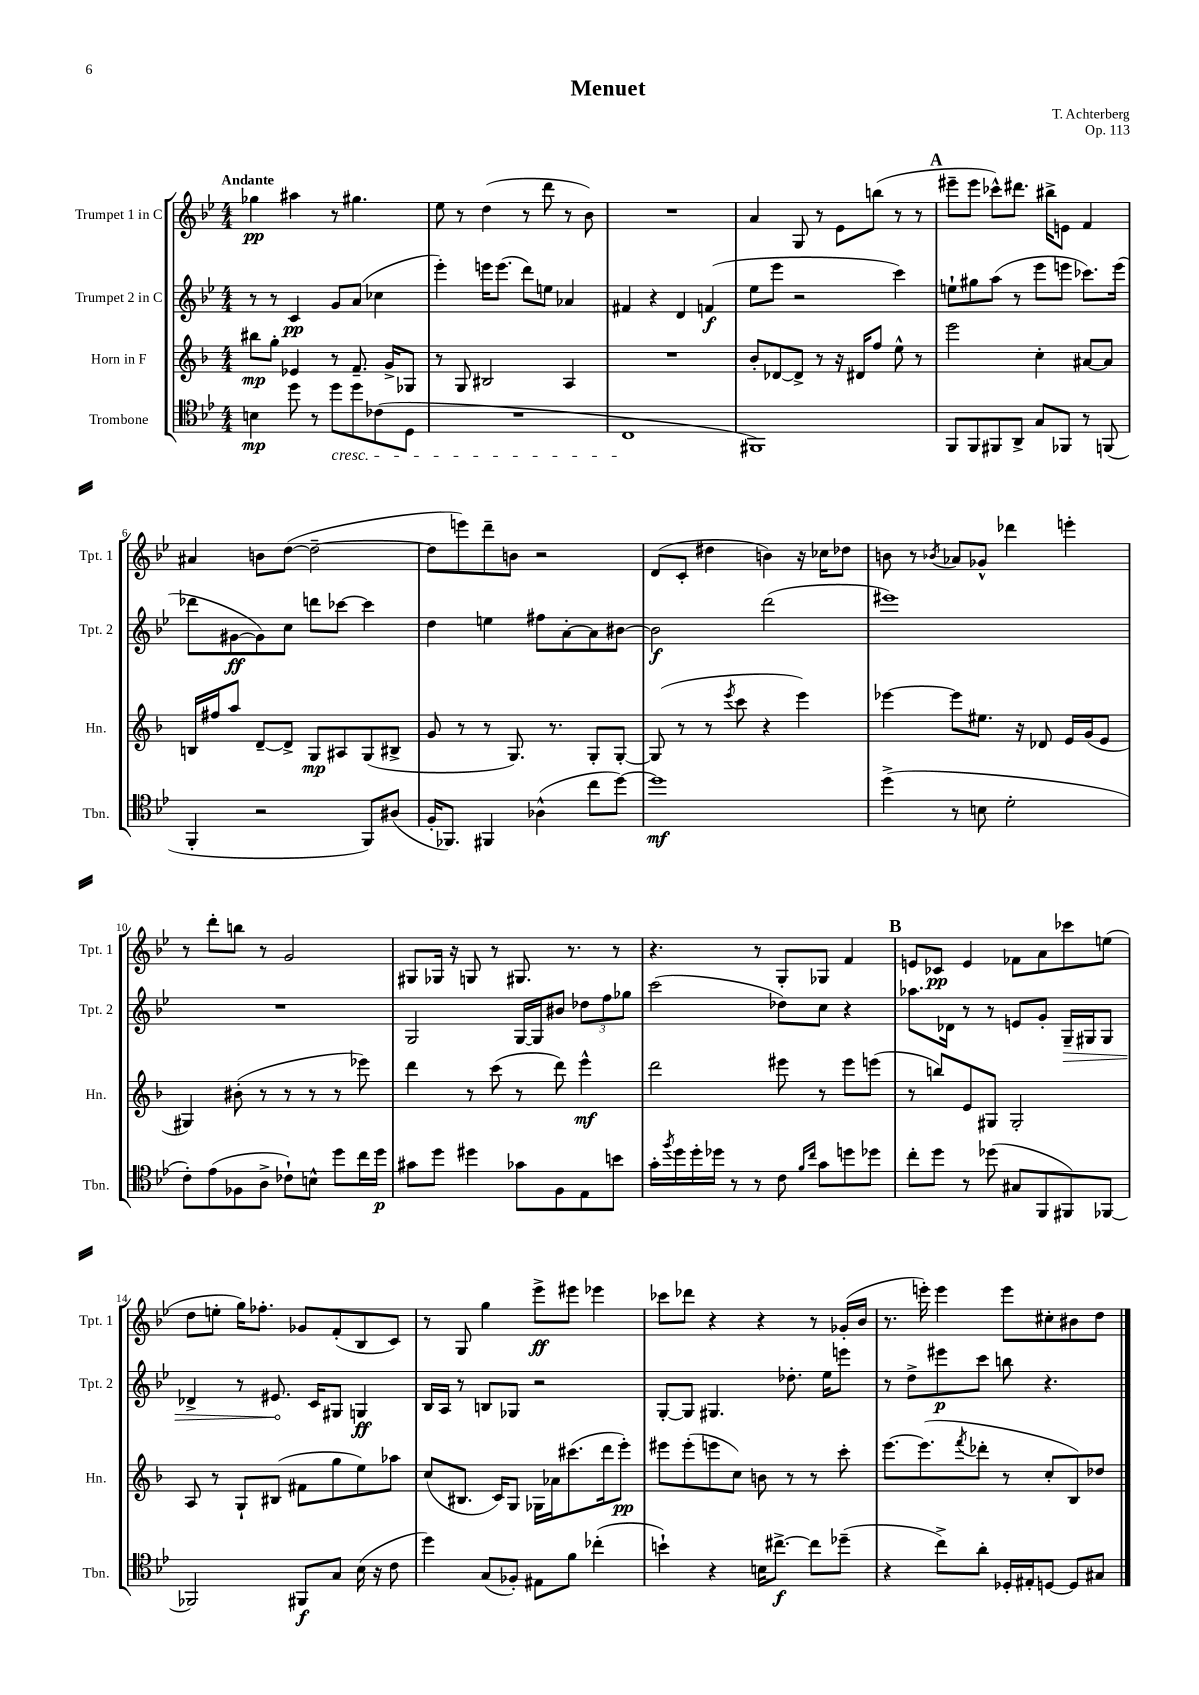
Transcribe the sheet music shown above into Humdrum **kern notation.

**kern	**dynam	**kern	**dynam	**kern	**dynam	**kern	**dynam
*part4	*part4	*part3	*part3	*part2	*part2	*part1	*part1
*staff4	*staff4	*staff3	*staff3	*staff2	*staff2	*staff1	*staff1
*I"Trombone	*	*I"Horn in F	*	*I"Trumpet 2 in C	*	*I"Trumpet 1 in C	*
*I'Tbn.	*	*I'Hn.	*	*I'Tpt. 2	*	*I'Tpt. 1	*
*clefC4	*	*clefG2	*	*clefG2	*	*clefG2	*
*k[b-e-]	*	*k[b-]	*	*k[b-e-]	*	*k[b-e-]	*
*M4/4	*	*M4/4	*	*M4/4	*	*M4/4	*
=1	=1	=1	=1	=1	=1	=1	=1
!	!	!	!	!	!	!LO:TX:a:B:t=Andante	!
4Bn\	mp	8bb#X\L	mp	8r	.	4gg-X\	pp
.	.	8gg'\J	.	8r	.	.	.
8dd\	.	4e-X/	.	4c/	pp	4aa#X\	.
8r	.	.	.	.	.	.	.
!LO:TX:b:i:t=cresc.	!	!	!	!	!	!	!
8dd\L	.	8r	.	8g/L	.	8r	.
8dd\	.	8.f~/	.	(8a/J	.	4.gg#X\	.
(8c-X\	.	.	.	4cc-X\	.	.	.
.	.	16g^/KL	.	.	.	.	.
8D\J	.	8G-X/J	.	.	.	.	.
=2	=2	=2	=2	=2	=2	=2	=2
1r	.	8r	.	4eee-'\)	.	8ee-\	.
.	.	8G/	.	.	.	8r	.
.	.	2B#X/	.	16eeen\KL	.	(4dd\	.
.	.	.	.	(8.eee\J	.	.	.
.	.	.	.	8ddd\L)	.	8r	.
.	.	.	.	8een\J	.	8ddd\	.
.	.	4A/	.	4a-X/	.	8r	.
.	.	.	.	.	.	8b-\)	.
=3	=3	=3	=3	=3	=3	=3	=3
1C	.	1r	.	4f#X/	.	1r	.
.	.	.	.	4r	.	.	.
.	.	.	.	4d/	.	.	.
.	.	.	.	(4fn/	f	.	.
=4	=4	=4	=4	=4	=4	=4	=4
1FF#X)	.	8b-'/L	.	8ee-\L	.	4a/	.
.	.	[8d-X/	.	8eee-\J	.	.	.
.	.	8d-^/J]	.	2r	.	8G/	.
.	.	8r	.	.	.	8r	.
.	.	16r	.	.	.	8e-\L	.
.	.	16d#X/KL	.	.	.	.	.
.	.	8ff/J	.	.	.	(8bbn\J	.
.	.	8ee^^\	.	4ccc\)	.	8r	.
.	.	8r	.	.	.	8r	.
!!LO:REH:place=s1:t=A
=5	=5	=5	=5	=5	=5	=5	=5
8FF/L	.	2eee\	.	8een`\L	.	8eee#X~\L	.
8FF/	.	.	.	8gg#X\	.	8eee#\J	.
8FF#X/	.	.	.	(8aa\J	.	8ccc-X^^\L)	.
8AA^/J	.	.	.	8r	.	8.ddd#X\J	.
8G/L	.	4cc'\	.	8eee-\L	.	.	.
.	.	.	.	.	.	16bb#X^\KL	.
8FF-X/J	.	.	.	8eeen\J	.	8en\J	.
8r	.	[8a#X/L	.	8.ccc-X\L)	.	4f/	.
(8FFn/	.	8a#/J]	.	.	.	.	.
.	.	.	.	(16eee\Jk	.	.	.
!!LO:LB:g=z
=6	=6	=6	=6	=6	=6	=6	=6
4FF'/	.	16Bn/LL	.	8ddd-X\L	.	4a#X/	.
.	.	16ff#X/J	.	.	.	.	.
.	.	8aa/J	.	[8g#X\	ff	.	.
2r	.	[8d~/L	.	8g#\])	.	8bn\L	.
.	.	8d^/J]	.	8cc\J	.	([8dd\J	.
.	.	8G/L	mp	8dddn\L	.	2dd~\_	.
.	.	8A#X/	.	[8ccc-X\J	.	.	.
8FF/L)	.	(8G/	.	4ccc-\]	.	.	.
(8A#X/J	.	8B#X^/J	.	.	.	.	.
=7	=7	=7	=7	=7	=7	=7	=7
16F'/KL	.	8g/	.	4dd\	.	8dd\L]	.
8.FF-X/J)	.	.	.	.	.	.	.
.	.	8r	.	.	.	8eeen\)	.
4FF#X/	.	8r	.	4een\	.	8ddd~\	.
.	.	8.G/)	.	.	.	8bn\J	.
(4A-X^^\	.	.	.	8ff#X\L	.	2r	.
.	.	8.r	.	.	.	.	.
.	.	.	.	[8a'\	.	.	.
8cc\L	.	8G'/L	.	8a\]	.	.	.
[8dd\J)	.	[8G'/J	.	[8b#X\J	.	.	.
=8	=8	=8	=8	=8	=8	=8	=8
1dd]	mf	(8G/]	.	2b#\]	f	(8d/L	.
.	.	8r	.	.	.	8c'/J	.
.	.	8r	.	.	.	4dd#X\	.
.	.	8qeee/	.	.	.	.	.
.	.	8ccc\	.	.	.	.	.
.	.	4r	.	(2ddd\	.	4bn\)	.
.	.	4eee\)	.	.	.	16r	.
.	.	.	.	.	.	16cc-X\KL	.
.	.	.	.	.	.	8dd-X\J	.
=9	=9	=9	=9	=9	=9	=9	=9
(4dd^\	.	[4eee-X\	.	1eee#X)	.	8bn\	.
.	.	.	.	.	.	8r	.
.	.	.	.	.	.	8qb-X/	.
8r	.	8eee-\L]	.	.	.	8a-X/L	.
8Bn\	.	8.ee#X\J	.	.	.	8g-X^^/J	.
2d'\	.	.	.	.	.	4ddd-X\	.
.	.	16r	.	.	.	.	.
.	.	8d-X/	.	.	.	.	.
.	.	16e/LL	.	.	.	4eeen'\	.
.	.	(16g/J	.	.	.	.	.
.	.	8e/J	.	.	.	.	.
!!LO:LB:g=z
=10	=10	=10	=10	=10	=10	=10	=10
8c'\L)	.	4G#X/)	.	1r	.	8r	.
(8e-\	.	.	.	.	.	8ddd'\L	.
8F-X\	.	(8b#X'\	.	.	.	8bbn\J	.
8A^\J	.	8r	.	.	.	8r	.
8c-X`\L)	.	8r	.	.	.	2g/	.
8Bn^^\J	.	8r	.	.	.	.	.
8dd\L	.	8r	.	.	.	.	.
16cc\L	.	8eee-X\)	.	.	.	.	.
16dd\JJ	p	.	.	.	.	.	.
=11	=11	=11	=11	=11	=11	=11	=11
8g#X\L	.	4ddd\	.	2G/	.	8G#X/L	.
8dd\J	.	.	.	.	.	16G-X/Jk	.
.	.	.	.	.	.	16r	.
4dd#X\	.	8r	.	.	.	8Gn/	.
.	.	(8ccc\	.	.	.	8r	.
8g-X\L	.	8r	.	[16G/LL	.	8.G#X/	.
.	.	.	.	16G/J]	.	.	.
8F\	.	8ddd\)	.	8b#X/J	.	.	.
.	.	.	.	.	.	8.r	.
8E-\	.	4eee^^\	mf	12dd-X\L	.	.	.
.	.	.	.	12ff\	.	.	.
8bn\J	.	.	.	.	.	8r	.
.	.	.	.	12gg-X\J	.	.	.
=12	=12	=12	=12	=12	=12	=12	=12
16g'\LL	.	2ddd\	.	(2ccc\	.	4.r	.
8qff/	.	.	.	.	.	.	.
16dd\	.	.	.	.	.	.	.
16dd'\	.	.	.	.	.	.	.
16dd-X\JJ	.	.	.	.	.	.	.
8r	.	.	.	.	.	.	.
8r	.	.	.	.	.	8r	.
8c\	.	8eee#X\	.	8dd-X\L)	.	8G'/L	.
16qqf/LL	.	.	.	.	.	.	.
16qqcc/JJ	.	.	.	.	.	.	.
8g\L	.	8r	.	8cc\J	.	8G-X/J	.
8ddn\	.	8eee#\L	.	4r	.	4f/	.
8dd-X\J	.	(8eeen\J	.	.	.	.	.
!!LO:REH:place=s1:t=B
=13	=13	=13	=13	=13	=13	=13	=13
8cc'\L	.	8r	.	8.aa-X\L	.	8en/L	.
8dd\J	.	8bbn/L)	.	.	.	8c-X/J	pp
.	.	.	.	16d-X\Jk	.	.	.
8r	.	8e/	.	8r	.	4e/	.
(8dd-X\	.	8G#X/J	.	8r	.	.	.
8G#X/L	.	2G#'/	.	8en/L	.	8f-X\L	.
8FF/	.	.	.	8g'/J	.	8a\	.
!	!	!	!	!	!LO:HP:b	!	!
8FF#X/)	.	.	.	16G~/LL	>	8ccc-X\	.
.	.	.	.	16G#X/J	.	.	.
[8FF-X/J	.	.	.	8G#/J	.	(8een\J	.
!!LO:LB:g=z
=14	=14	=14	=14	=14	=14	=14	=14
2FF-X/]	.	8A/	.	4d-X^/	.	8dd\L	.
.	.	8r	.	.	.	8een'\J	.
.	.	8G`/L	.	8r	.	16gg\KL)	.
.	.	.	.	.	.	8.ff-X'\J	.
.	.	(8B#X/J	.	8.e#X/	.	.	.
8FF#X/L	f	8f#X\L	.	.	.	8g-X/L	.
.	.	.	.	16c/KL	]	.	.
8G/J	.	8gg\	.	8G#X/J	.	(8f'/	.
(16B-\	.	8ee\)	.	4Gn/	ff	8B-/	.
16r	.	.	.	.	.	.	.
8c\	.	8aa-X\J	.	.	.	8c/J)	.
=15	=15	=15	=15	=15	=15	=15	=15
4dd\)	.	(8cc/L	.	16B-/LL	.	8r	.
.	.	.	.	16A/JJ	.	.	.
.	.	8.B#X/J	.	8r	.	8G/	.
(8G/L	.	.	.	8Bn/L	.	4gg\	.
.	.	16c/KL)	.	.	.	.	.
8F-X'/J)	.	8G/J	.	8G-X/J	.	.	.
8E#X\L	.	16G-X\LL	.	2r	.	8eee-^\L	ff
.	.	16a-X\J	.	.	.	.	.
8f\J	.	(8.ccc#X\	.	.	.	8eee#X\J	.
(4cc-X'\	.	.	.	.	.	4eee-X\	.
.	.	16ddd\k	.	.	.	.	.
.	.	8eee'\J)	pp	.	.	.	.
=16	=16	=16	=16	=16	=16	=16	=16
4bn`\)	.	8eee#X\L	.	[8G'/L	.	8ccc-X\L	.
.	.	(8eee#'\	.	8G/J]	.	8ddd-X\J	.
4r	.	8eeen\	.	4.G#X/	.	4r	.
.	.	8cc\J)	.	.	.	.	.
16Bn\KL	.	8bn\	.	.	.	4r	.
[8.cc#X^\J	f	.	.	.	.	.	.
.	.	8r	.	8.dd-X'\	.	.	.
8cc#\L]	.	8r	.	.	.	8r	.
.	.	.	.	16ee-\KL	.	.	.
(8dd-X~\J	.	8ccc'\	.	8eeen\J	.	(16g-X'/LL	.
.	.	.	.	.	.	16b-/JJ	.
=17	=17	=17	=17	=17	=17	=17	=17
4r	.	[8.eee\L	.	8r	.	8.r	.
.	.	.	.	8dd^\L	.	.	.
.	.	(8.eee\]	.	.	.	16eeen'\)	.
8cc^\L)	.	.	.	8eee#X\	p	4eee\	.
.	.	8qfff/	.	.	.	.	.
8a'\J	.	8ddd-X'\J	.	8ccc\J	.	.	.
16D-X'/LL	.	8r	.	8bbn\	.	8eee\L	.
16E#X'/J	.	.	.	.	.	.	.
[8Dn/J	.	8cc'/L	.	4.r	.	8cc#X'\	.
8D/L]	.	8B-/)	.	.	.	8b#X\	.
8G#X/J	.	8dd-X/J	.	.	.	8dd\J	.
==	==	==	==	==	==	==	==
*-	*-	*-	*-	*-	*-	*-	*-
